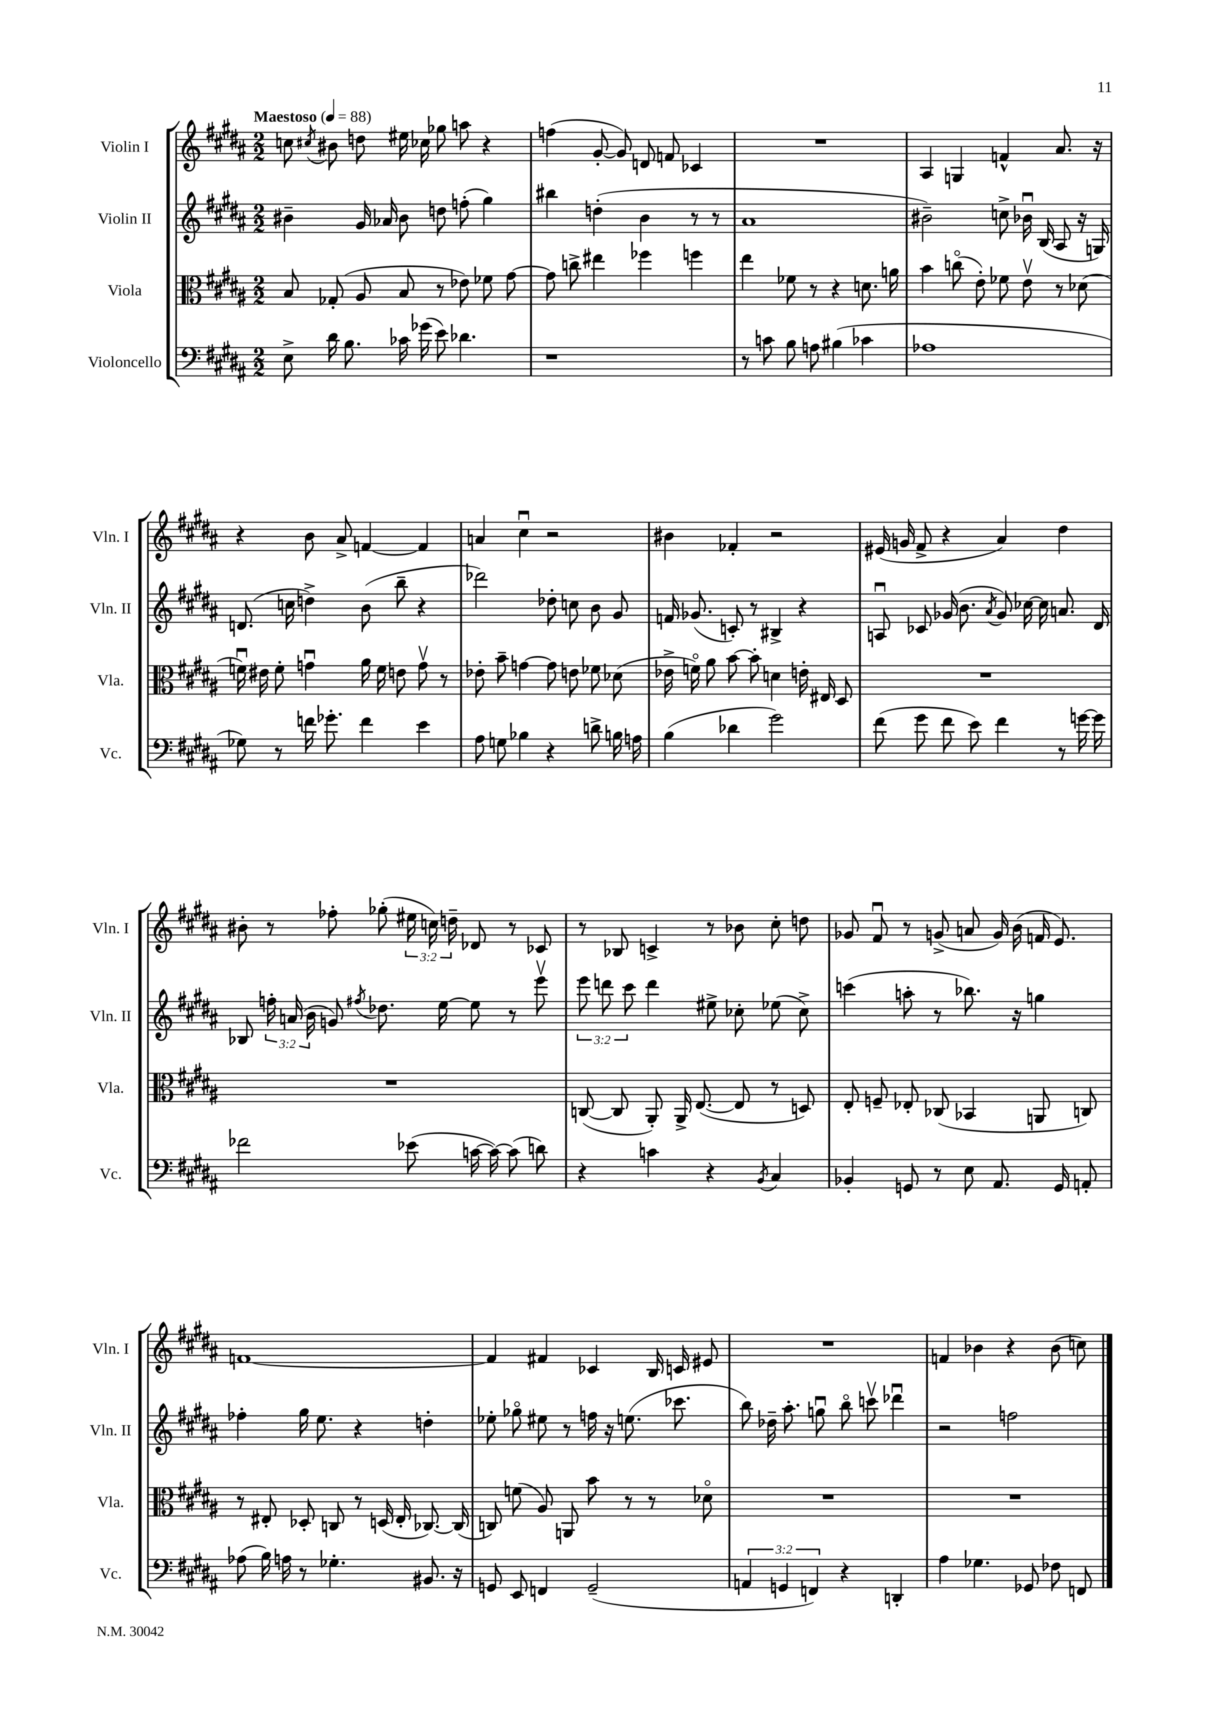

**kern	**kern	**kern	**kern
*staff4	*staff3	*staff2	*staff1
*clefF4	*clefC3	*clefG2	*clefG2
*k[f#c#g#d#a#]	*k[f#c#g#d#a#]	*k[f#c#g#d#a#]	*k[f#c#g#d#a#]
*M2/2	*M2/2	*M2/2	*M2/2
*MM88	*MM88	*MM88	*MM88
8E^	8B	4b#~	8cc
.	.	.	8qcc#
16d#	(8G-'	.	8b#
8.B	.	.	.
.	8A#	16g#	8dd
.	.	16a-	.
16c-	8B	8b#	16ee#
(16g-	.	.	16cc-
8e)	8r	8dd	8gg-
4.d-	8e-)	(8ff'	8aa
.	8f-	4gg#)	4r
.	[8g#	.	.
=	=	=	=
1r	8g#]	4bb#	(4ff
.	8cc^	.	.
.	4ee#	(4dd'	[8g#'
.	.	.	8g#])
.	4ff-	4b	8d
.	.	.	8f
.	4ff	8r	4c-
.	.	8r	.
=	=	=	=
8r	4ee	1a#	1r
8c	.	.	.
8B	8f-	.	.
8A	8r	.	.
(4B#	4r	.	.
4c-	8.d	.	.
.	16a	.	.
=	=	=	=
1A-	4b	2b#~)	4A#
.	(8cco	.	4G
.	8e')	.	.
.	8f-	8cc^	4f^^
.	8ev	16b-u	.
.	.	(16B	.
.	8r	8A#	8.a#
.	(8d-	16r	.
.	.	16G)	16r
=	=	=	=
8G-)	16fu)	(8.d	4r
.	16e#	.	.
8r	8f'	.	.
.	.	16cc	.
16f	4gu	4dd^)	8b
8.g-'	.	.	.
.	.	.	8a#^
4f	16a#	(8b	[4f
.	16f	.	.
.	8e	8bb~	.
4e	8gv	4r	4f]
.	8r	.	.
=	=	=	=
8A#	8e-'	2ddd-)	4a
8G	8b~	.	.
4B-	[4g	.	4cc#u
4r	8g]	8dd-'	2r
.	8e	8cc	.
8d^	8f-	8b	.
16B	(8d-	8g#	.
16A	.	.	.
=	=	=	=
(4B	16e-^	16f	4b#
.	16fo)	(8.g-	.
.	8a#	.	.
4d-	[8b	8c')	4f-'
.	8b']	8r	.
2g#)	4d	4B#^	2r
.	16e'	4r	.
.	16E#	.	.
.	8D#	.	.
=	=	=	=
(8f#	1r	8Au	(16e#
.	.	.	16g
8g#	.	8c-	8f#^
8f#	.	(16g-	4r
.	.	8.b	.
8e)	.	.	.
.	.	8qa#	.
4f#	.	8g-)	4a#)
.	.	[16cc-	.
.	.	16cc-]	.
8r	.	8.a	4dd#
[16g	.	.	.
16g]	.	16d#	.
=	=	=	=
2f-	1r	8B-	8b#'
.	.	24ff'	8r
.	.	(24a	.
.	.	24b	.
.	.	8g)	8ff-'
.	.	8qff#	.
.	.	8.dd-	(8gg-'
(8e-	.	.	24ee#
.	.	.	24cc)
.	.	[16ee	.
.	.	.	24dd~
[16c	.	8ee]	8d-
16c_)	.	.	.
(8c]	.	8r	8r
8d)	.	8eeev	8c-
=	=	=	=
4r	([8C	12eee	8r
.	.	12ddd	.
.	8C]	.	8B-
.	.	12ccc#	.
4c	8AA#')	4ddd	4c^
.	16AA#^	.	.
.	([8.E	.	.
4r	.	8ee#^	8r
.	8E]	8cc-'	8b-
8qBB	.	.	.
4C#	8r	(8ee-	8cc#'
.	8D)	8cc-^)	8dd
=	=	=	=
4BB-'	8E'	(4ccc	8g-
.	8F~	.	8f#u
8GG	8E-'	8aa'	8r
8r	(8C-	8r	(8g^
8E	4BB-	8.bb-)	8a
8.AA#	.	.	16g)
.	.	16r	(16b
.	8AA	4gg	16f
16GG	.	.	8.e)
8AA'	8C)	.	.
=	=	=	=
(8A-	8r	4ff-'	[1f
16B)	8E#'	.	.
16A	.	.	.
8r	8D-'	16gg#	.
.	.	8.ee	.
4.G-'	8C	.	.
.	8r	4r	.
.	(16D	.	.
.	16E#'	.	.
8.BB#	[8.C-)	4dd'	.
16r	(16C-]	.	.
=	=	=	=
8GG	8C)	8ee-'	4f]
8EE	(8f	8gg-o	.
4FF	8A#)	8ee#	4f#
.	8AA	8r	.
(2GG~	8b	16ff	4c-
.	.	16r	.
.	8r	(8.ee	.
.	8r	.	16B
.	.	8.ccc-	16c
.	8d-o	.	8e#
=	=	=	=
6AA	1r	8bb)	1r
.	.	16dd-~	.
6GG	.	.	.
.	.	8.aa#'	.
6FF)	.	.	.
.	.	8ggu	.
4r	.	8bbo	.
.	.	8cccv	.
4DD'	.	4ddd-u	.
=	=	=	=
4A#	1r	2r	4f
4.G-	.	.	4b-
.	.	2ff	4r
8GG-	.	.	.
8F-	.	.	(8b-
8FF	.	.	8cc)
==	==	==	==
*-	*-	*-	*-
